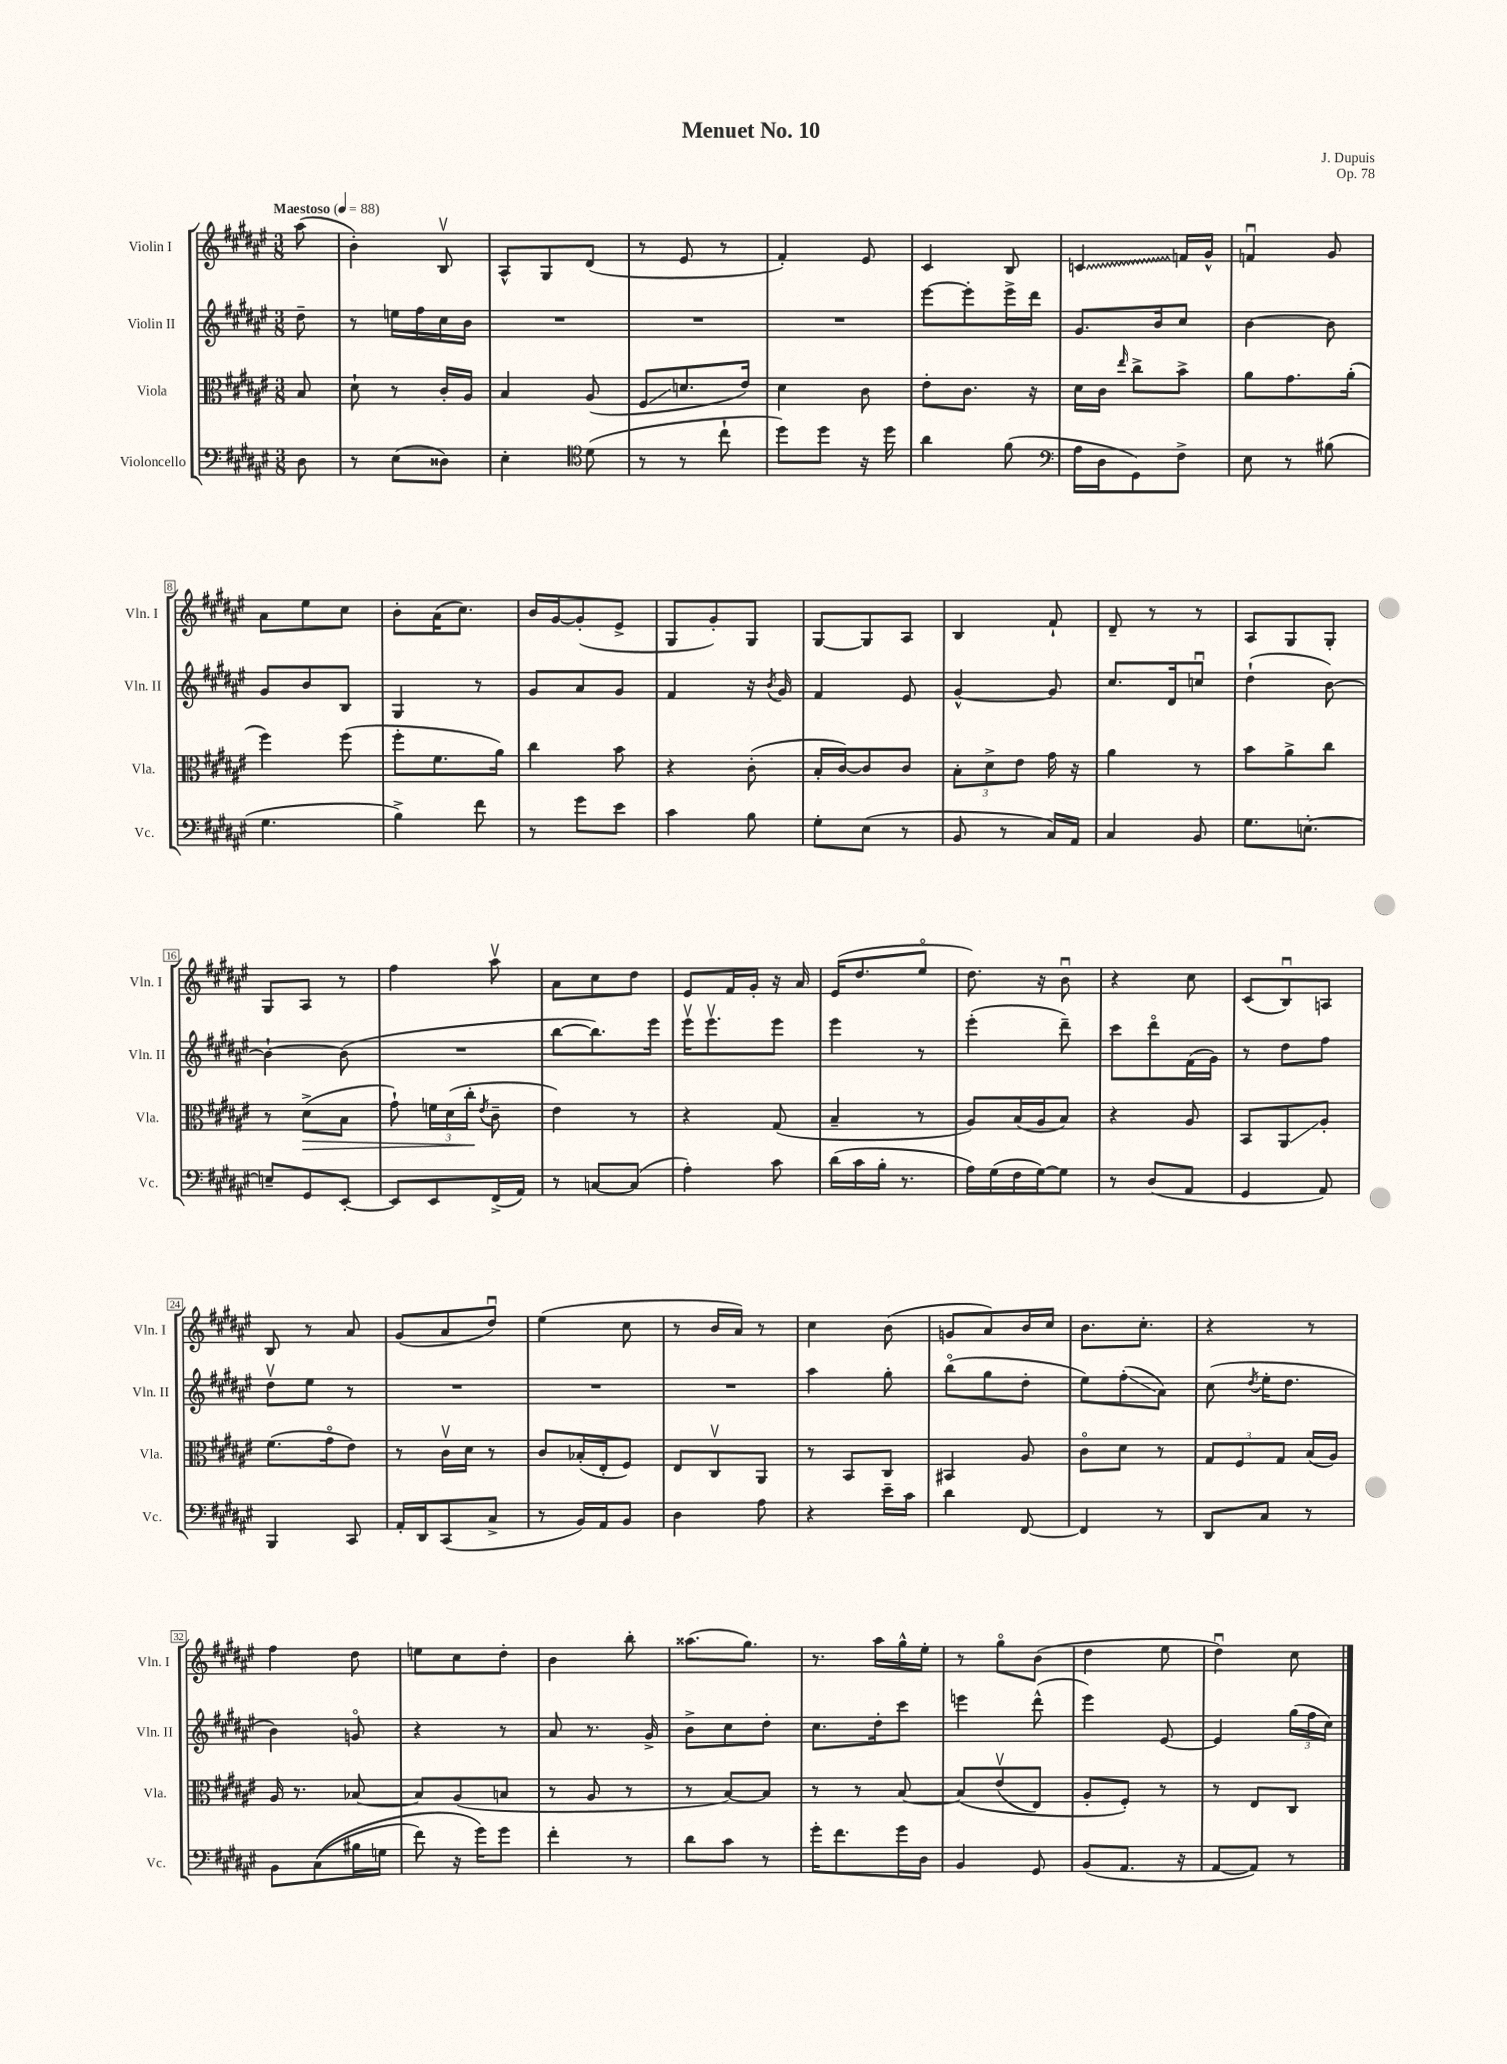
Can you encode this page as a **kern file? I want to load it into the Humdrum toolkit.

**kern	**kern	**kern	**kern
*staff4	*staff3	*staff2	*staff1
*clefF4	*clefC3	*clefG2	*clefG2
*k[f#c#g#d#a#e#]	*k[f#c#g#d#a#e#]	*k[f#c#g#d#a#e#]	*k[f#c#g#d#a#e#]
*M3/8	*M3/8	*M3/8	*M3/8
*MM88	*MM88	*MM88	*MM88
8D#	8B	8dd#~	(8aa#
=	=	=	=
8r	8d#`	8r	4b')
(8E#	8r	16ee	.
.	.	16ff#	.
8D##)	16c#'	16cc#	8Bv
.	16A#	16b	.
=	=	=	=
4E#'	4B	4.r	8A#^^
.	.	.	8G#
*clefC4	*	*	*
(8d#	(8A#	.	(8d#
=	=	=	=
8r	8F#	4.r	8r
8r	8.d	.	8e#
8cc#`	.	.	8r
.	16e#)	.	.
=	=	=	=
8dd#)	4d#	4.r	4f#')
8dd#	.	.	.
16r	8c#	.	8e#
16dd#	.	.	.
=	=	=	=
4a#	8e#'	[8eee#	4c#
.	8.c#	8eee#']	.
(8f#	.	16eee#^	8B
.	16r	16ddd#	.
=	=	=	=
*clefF4	*	*	*
16A#	16d#	8.g#	4c
16D#	16c#	.	.
.	16qqee#	.	.
8GG#)	8cc#^	.	.
.	.	16b	.
8F#^	8b^	8cc#	16f
.	.	.	16g#^^
=	=	=	=
8E#	8a#	[4b	4fu
8r	8.g#	.	.
(8B#	.	8b]	8g#
.	(16a#'	.	.
=	=	=	=
4.G#	4ff#)	8g#	8a#
.	.	8b	8ee#
.	(8ff#	8B	8cc#
=	=	=	=
4B^)	8ff#'	4G#	8b'
.	8.f#	.	(16a#
.	.	.	8.cc#)
8f#	.	8r	.
.	16a#)	.	.
=	=	=	=
8r	4cc#	8g#	16b
.	.	.	[16g#
8g#	.	8a#	(8g#']
8e#	8b	8g#	8e#^
=	=	=	=
4c#	4r	4f#	8G#
.	.	.	8g#')
8B	(8c#'	16r	8G#
.	.	8qb	.
.	.	16g#	.
=	=	=	=
8G#'	16B'	4f#	[8G#
.	[16c#)	.	.
(8E#	8c#]	.	8G#]
8r	8c#	8e#	8A#
=	=	=	=
8BB	12B'	[4g#^^	4B
.	12d#^	.	.
8r	.	.	.
.	12e#	.	.
16C#)	16g#	8g#]	8f#`
16AA#	16r	.	.
=	=	=	=
4C#	4a#	8.cc#	8d#~
.	.	.	8r
.	.	16d#	.
8BB	8r	8ccu	8r
=	=	=	=
8.G#	8b	(4dd#`	8A#
.	8a#^	.	8G#
[8.E'	.	.	.
.	8cc#	[8b)	8G#'
=	=	=	=
8E~]	8r	4b`_	8G#
8GG#	(8d#^	.	8A#
[8EE#'	8B	(8b]	8r
=	=	=	=
8EE#]	8g#`)	4.r	4ff#
8EE#	24f	.	.
.	(24d#	.	.
.	24cc#'	.	.
.	8qe#	.	.
(16FF#^	8c#~	.	8aa#v
16AA#)	.	.	.
=	=	=	=
8r	4e#)	[8bb	8a#
[8C	.	8.bb])	8cc#
(8C]	8r	.	8dd#
.	.	16eee#	.
=	=	=	=
4A#')	4r	16eee#v	8e#
.	.	8.eee#v	.
.	.	.	16f#
.	.	.	16g#'
8c#	(8G#	8eee#	16r
.	.	.	16a#
=	=	=	=
(16d#	4B~	4eee#	(16e#
16c#	.	.	8.dd#
16B'	.	.	.
8.r	.	.	.
.	8r	8r	8ee#o
=	=	=	=
16A#)	8A#)	(4eee#'	8.dd#)
(16G#	.	.	.
16F#	(16B	.	.
[16G#)	16A#	.	16r
8G#]	8B)	8ddd#~)	8bu
=	=	=	=
8r	4r	8ccc#	4r
(8D#	.	8ddd#o	.
8AA#	8A#	(16f#	8cc#
.	.	16g#)	.
=	=	=	=
4GG#	8BB	8r	(8c#
.	8AA#	8dd#	8Bu)
8AA#)	8A#'	8ff#	8A
=	=	=	=
4BBB	(8.f#	8dd#v	8B
.	.	8ee#	8r
.	16g#o	.	.
8CC#	8e#)	8r	8a#
=	=	=	=
16AA#'	8r	4.r	(8g#
16DD#	.	.	.
(8CC#	16c#v	.	8a#
.	16d#	.	.
8C#^	8r	.	8dd#u)
=	=	=	=
8r	8c#	4.r	(4ee#
16BB)	(16B-'	.	.
16AA#	16E#'	.	.
8BB	8F#)	.	8cc#
=	=	=	=
4D#	8E#	4.r	8r
.	8C#v	.	16b
.	.	.	16a#)
8A#	8AA#	.	8r
=	=	=	=
4r	8r	4aa#	4cc#
.	8BB	.	.
16e#~	8C#	8gg#'	(8b
16c#	.	.	.
=	=	=	=
4d#	4BB#	(8bbo	8g
.	.	8gg#	8a#)
[8FF#	8A#	8dd#'	16b
.	.	.	16cc#
=	=	=	=
4FF#]	8c#o	8ee#)	8.b
.	8d#	(8ff#'	.
.	.	.	8.cc#'
8r	8r	8a#)	.
=	=	=	=
8DD#	12G#	(8cc#	4r
.	12F#	.	.
.	.	8qdd#	.
8C#	.	16ee#'	.
.	12G#	.	.
.	.	8.dd#	.
8r	(16B	.	8r
.	16A#)	.	.
=	=	=	=
8BB	16A#	4b)	4ff#
.	8.r	.	.
&((8C#	.	.	.
16B#	[8B-	8go	8dd#
16G	.	.	.
=	=	=	=
8f#)	8B-]	4r	8ee
16r	(8A#	.	8cc#
16g#&)	.	.	.
8g#	8B	8r	8dd#'
=	=	=	=
4f#'	8r	8a#	4b
.	8A#	8.r	.
8r	8r	.	8bb'
.	.	16g#^	.
=	=	=	=
8d#	8r	8b^	(8.aa##
8c#	[8B)	8cc#	.
.	.	.	8.gg#)
8r	8B]	8dd#'	.
=	=	=	=
16g#'	8r	8.cc#	8.r
8.f#	.	.	.
.	8r	.	.
.	.	16dd#'	16aa#
16g#	[8B	8ccc#	16gg#^^
16D#	.	.	16ee#'
=	=	=	=
4BB	&(8B]	4eee	8r
.	(8e#v	.	8gg#o
8GG#	8E#)	(8ddd#^^	(8b
=	=	=	=
(8BB	8A#'	4eee#)	4dd#
8.AA#	8F#'&)	.	.
.	8r	[8e#	8ee#
16r	.	.	.
=	=	=	=
[8AA#	8r	4e#]	4dd#u)
8AA#])	8E#	.	.
8r	8C#	(24gg#	8cc#
.	.	24ff#	.
.	.	24cc#)	.
==	==	==	==
*-	*-	*-	*-
